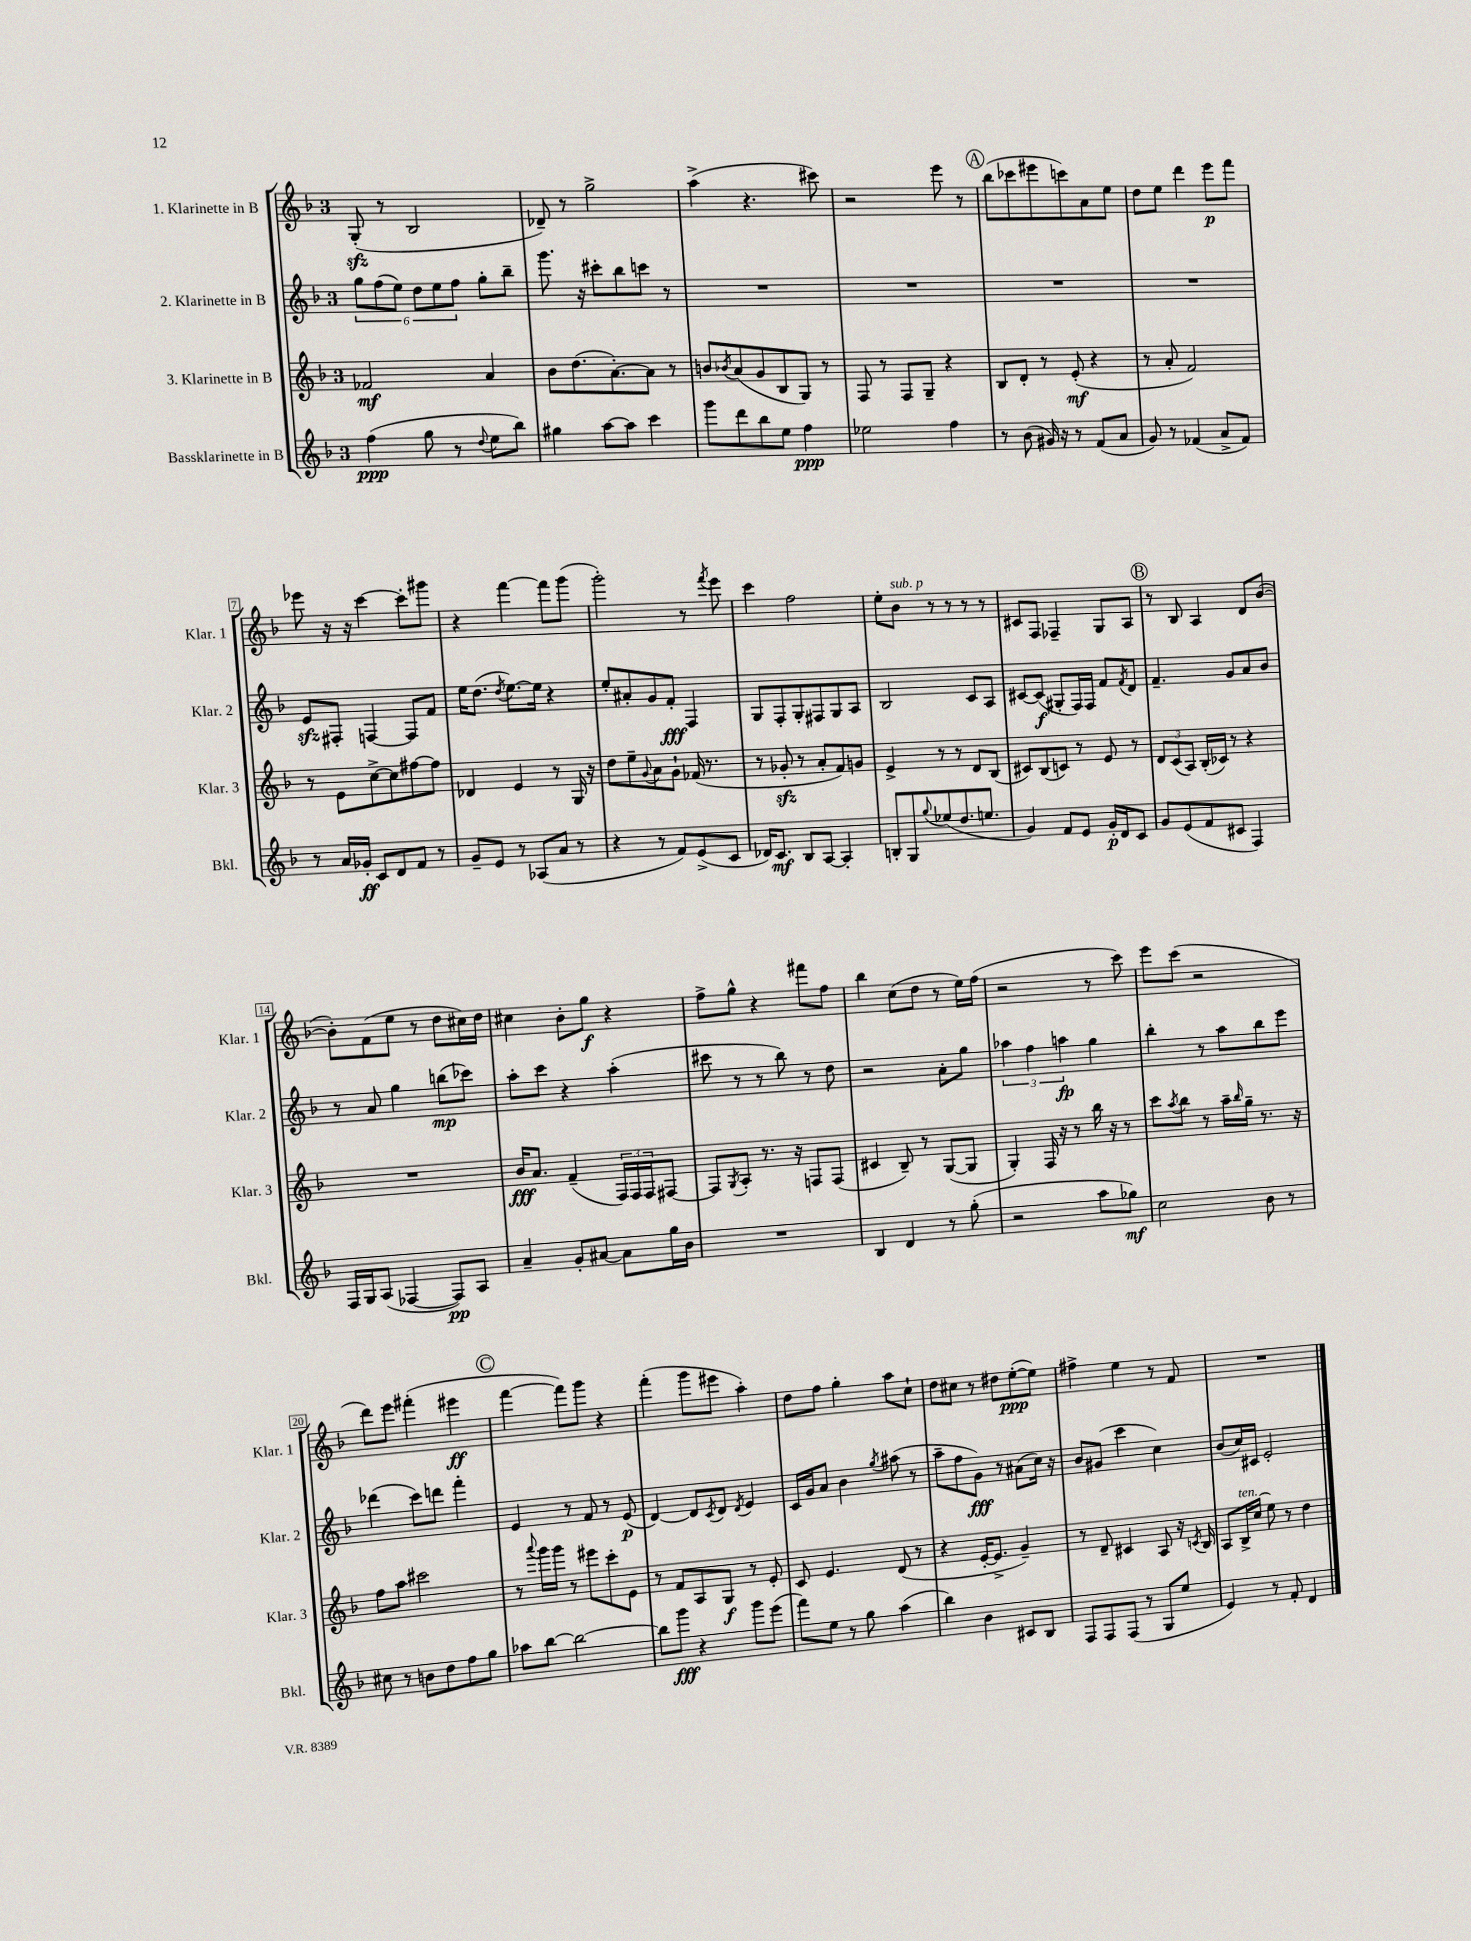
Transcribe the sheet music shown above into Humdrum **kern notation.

**kern	**dynam	**kern	**dynam	**kern	**dynam	**kern	**dynam
*part4	*part4	*part3	*part3	*part2	*part2	*part1	*part1
*staff4	*staff4	*staff3	*staff3	*staff2	*staff2	*staff1	*staff1
*I"Bassklarinette in B	*	*I"3. Klarinette in B	*	*I"2. Klarinette in B	*	*I"1. Klarinette in B	*
*I'Bkl.	*	*I'Klar. 3	*	*I'Klar. 2	*	*I'Klar. 1	*
*clefG2	*	*clefG2	*	*clefG2	*	*clefG2	*
*k[b-]	*	*k[b-]	*	*k[b-]	*	*k[b-]	*
*M3/4	*	*M3/4	*	*M3/4	*	*M3/4	*
=1	=1	=1	=1	=1	=1	=1	=1
(4ff\	ppp	2f-X/	mf	12gg\L	.	(8Gzz'/	.
.	.	.	.	(12ff\	.	.	.
.	.	.	.	.	.	8r	.
.	.	.	.	12ee\J)	.	.	.
8gg\	.	.	.	12dd\L	.	2B-/	.
.	.	.	.	12ee\	.	.	.
8r	.	.	.	.	.	.	.
.	.	.	.	12ff\J	.	.	.
8qqdd/	.	.	.	.	.	.	.
8ee\L	.	4a/	.	8gg'\L	.	.	.
8bb-\J)	.	.	.	8bb-~\J	.	.	.
=2	=2	=2	=2	=2	=2	=2	=2
4gg#X\	.	8b-\L	.	8.ggg\	.	8d-X~/)	.
.	.	(8.dd\	.	.	.	8r	.
.	.	.	.	16r	.	.	.
[8aa\L	.	.	.	8ccc#X'\L	.	2gg^\	.
.	.	[8.a'\)	.	.	.	.	.
8aa\J]	.	.	.	8bb-\	.	.	.
4ccc\	.	8a\J]	.	8cccn\J	.	.	.
.	.	8r	.	8r	.	.	.
=3	=3	=3	=3	=3	=3	=3	=3
8ggg\L	.	8bn/L	.	2.r	.	(4aa^\	.
.	.	8qb-X/	.	.	.	.	.
8ddd\	.	(8a/	.	.	.	.	.
8bb-\	.	8g/	.	.	.	4.r	.
8ee\J	.	8B-/	.	.	.	.	.
4ff\	ppp	8G/J)	.	.	.	.	.
.	.	8r	.	.	.	8ccc#X\)	.
=4	=4	=4	=4	=4	=4	=4	=4
2ee-X\	.	8F/	.	2.r	.	2r	.
.	.	8r	.	.	.	.	.
.	.	8F/L	.	.	.	.	.
.	.	8G~/J	.	.	.	.	.
4ff\	.	4r	.	.	.	8eee\	.
.	.	.	.	.	.	8r	.
!!LO:REH:place=s1:t=A
=5	=5	=5	=5	=5	=5	=5	=5
8r	.	8B-/L	.	2.r	.	(8bb-\L	.
(8b-\	.	8d'/J	.	.	.	8ccc-X\	.
16g#X/)	.	8r	.	.	.	8eee#X\	.
16r	.	.	.	.	.	.	.
8r	.	(8e'/	mf	.	.	8cccn\)	.
(8f/L	.	4r	.	.	.	8a\	.
8a/J	.	.	.	.	.	8ee\J	.
=6	=6	=6	=6	=6	=6	=6	=6
8g/)	.	8r	.	2.r	.	8dd\L	.
8r	.	8a'/	.	.	.	8ee\J	.
(4f-X/	.	2f/)	.	.	.	4ddd\	.
8a^/L	.	.	.	.	.	8eee\L	p
8f-/J)	.	.	.	.	.	8fff\J	.
!!LO:LB:g=z
=7	=7	=7	=7	=7	=7	=7	=7
8r	.	8r	.	8ezz/L	.	8eee-X\	.
16a/LL	.	8e\L	.	8F#X'/J	.	16r	.
16g-X'/JJ	ff	.	.	.	.	16r	.
8c/L	.	[8cc^\	.	[4Fn/	.	[4ccc\	.
8d/	.	8cc\]	.	.	.	.	.
8f/J	.	[8ff#X\	.	8F/L]	.	8ccc'\L]	.
8r	.	8ff#\J]	.	8f/J	.	8ggg#X\J	.
=8	=8	=8	=8	=8	=8	=8	=8
8g~/L	.	4d-X/	.	16ee\KL	.	4r	.
.	.	.	.	(8.dd\J	.	.	.
8e/J	.	.	.	.	.	.	.
.	.	.	.	8qdd/	.	.	.
8r	.	4e/	.	[8.ee\L)	.	[4fff\	.
(8A-X/L	.	.	.	.	.	.	.
.	.	.	.	16ee\Jk]	.	.	.
8a/J	.	8r	.	4r	.	8fff\L]	.
8r	.	16G/	.	.	.	(8ggg\J	.
.	.	16r	.	.	.	.	.
=9	=9	=9	=9	=9	=9	=9	=9
4r	.	8dd\L	.	8ee'/L	.	2ggg'\)	.
.	.	8ee~\	.	8a#X'/	.	.	.
.	.	8qqg/	.	.	.	.	.
8r	.	8a\	.	8g/	.	.	.
8f/L)	.	8g`\J	.	8f'/J	fff	.	.
(8e^/	.	(16f-X/	.	4F/	.	8r	.
.	.	8.r	.	.	.	.	.
.	.	.	.	.	.	8qfff/	.
8c/J	.	.	.	.	.	8eee\	.
=10	=10	=10	=10	=10	=10	=10	=10
16d-X/KL)	.	8r	.	8G/L	.	4ccc\	.
8.c/J	mf	.	.	.	.	.	.
.	.	8g-Xzz'/	.	8F'/	.	.	.
8B-/L	.	8r	.	8G'/	.	2ff\	.
[8A/J	.	8a'/L	.	8F#X/	.	.	.
4A'/]	.	8f/)	.	8G/	.	.	.
.	.	8gn/J	.	8A/J	.	.	.
=11	=11	=11	=11	=11	=11	=11	=11
8Bn'/L	.	4e^/	.	2B-/	.	8ee'\L	.
!	!	!	!	!	!	!LO:TX:a:i:t=sub. p	!
8G/	.	.	.	.	.	8b-\J	.
8qqgg/	.	.	.	.	.	.	.
(8ee-X/	.	8r	.	.	.	8r	.
8.dd/	.	8r	.	.	.	8r	.
.	.	8d/L	.	8c/L	.	8r	.
8.een/J	.	.	.	.	.	.	.
.	.	(8B-/J	.	8A/J	.	8r	.
=12	=12	=12	=12	=12	=12	=12	=12
4g/)	.	8c#X/L)	.	[8c#X/L	.	8c#X/L	.
.	.	(8B-/	.	(8c#/J]	f	8F/J	.
8f/L	.	8cn/J)	.	8G#X'/L	.	4F-X~/	.
8e/J	.	8r	.	16F/L)	.	.	.
.	.	.	.	16F/JJ	.	.	.
16g'/LL	p	8e/	.	8f/L	.	8G/L	.
16d/J	.	.	.	.	.	.	.
.	.	.	.	8qf/	.	.	.
8c/J	.	8r	.	8d/J	.	8A/J	.
!!LO:REH:place=s1:t=B
=13	=13	=13	=13	=13	=13	=13	=13
8g/L	.	12d/L	.	4.f~/	.	8r	.
.	.	(12c/	.	.	.	.	.
(8e/	.	.	.	.	.	8B-/	.
.	.	12A/J)	.	.	.	.	.
8f/	.	(16B-'/LL	.	.	.	4A/	.
.	.	16c-X/JJ)	.	.	.	.	.
8c#X/J	.	8r	.	8g/L	.	.	.
4F/)	.	4r	.	8a/	.	8d/L	.
.	.	.	.	8b-/J	.	([8b-/J	.
!!LO:LB:g=z
=14	=14	=14	=14	=14	=14	=14	=14
16F/LL	.	2.r	.	8r	.	8b-'\L])	.
16G/J	.	.	.	.	.	.	.
(8A/J	.	.	.	8a/	.	(8f\	.
[4F-X/	.	.	.	4gg\	.	8ee\J	.
.	.	.	.	.	.	8r	.
8F-/L])	pp	.	.	(8bbn\L	mp	8dd\L	.
8A/J	.	.	.	8ccc-X\J)	.	16cc#X\L)	.
.	.	.	.	.	.	16dd\JJ	.
=15	=15	=15	=15	=15	=15	=15	=15
4a~/	.	16b-/KL	fff	8aa'\L	.	4cc#X\	.
.	.	8.a/J	.	.	.	.	.
.	.	.	.	8ccc\J	.	.	.
8g'/L	.	(4f~/	.	4r	.	8b-'\L	.
[8a#X/J	.	.	.	.	.	8gg\J	f
8a#\L]	.	24F/LL)	.	(4aa'\	.	4r	.
.	.	24F/	.	.	.	.	.
.	.	24F/J	.	.	.	.	.
16gg\L	.	[8F#X/J	.	.	.	.	.
16b-\JJ	.	.	.	.	.	.	.
=16	=16	=16	=16	=16	=16	=16	=16
2.r	.	8F#/L]	.	8ccc#X\	.	8ff^\L	.
.	.	8qG/	.	.	.	.	.
.	.	8A'/J	.	8r	.	8gg^^\J	.
.	.	8.r	.	8r	.	4r	.
.	.	.	.	8bb-\)	.	.	.
.	.	16r	.	.	.	.	.
.	.	8Fn/L	.	8r	.	8fff#X\L	.
.	.	(8F/J	.	8dd\	.	8ff\J	.
=17	=17	=17	=17	=17	=17	=17	=17
4B-/	.	4c#X/	.	2r	.	4bb-\	.
4d/	.	8B-~/)	.	.	.	(8cc\L	.
.	.	8r	.	.	.	8dd\J	.
8r	.	([8G/L	.	8a'\L	.	8r	.
(8gg'\	.	8G/J]	.	8gg\J	.	16ee\LL)	.
.	.	.	.	.	.	(16ff\JJ	.
=18	=18	=18	=18	=18	=18	=18	=18
2r	.	4G'/)	.	6aa-X\	.	2r	.
.	.	.	.	6ff\	.	.	.
.	.	16F/	.	.	.	.	.
.	.	16r	.	.	.	.	.
.	.	.	.	6aan\	fp	.	.
.	.	8r	.	.	.	.	.
8aa\L	.	16bb-\	.	4gg\	.	8r	.
.	.	16r	.	.	.	.	.
8gg-X\J)	mf	8r	.	.	.	8ccc\)	.
=19	=19	=19	=19	=19	=19	=19	=19
2cc\	.	8ccc\L	.	4bb-'\	.	8eee\L	.
.	.	8qaa/	.	.	.	.	.
.	.	8bb-\J	.	.	.	(8ccc\J	.
.	.	8r	.	8r	.	2r	.
.	.	16aa~\LL	.	8aa\L	.	.	.
.	.	16qqbb-/	.	.	.	.	.
.	.	16gg~\JJ	.	.	.	.	.
8b-\	.	8.r	.	8bb-\	.	.	.
8r	.	.	.	8eee\J	.	.	.
.	.	16r	.	.	.	.	.
!!LO:LB:g=z
=20	=20	=20	=20	=20	=20	=20	=20
8cc#X\	.	8ff\L	.	(4ddd-X\	.	8ddd\L)	.
8r	.	8aa\J	.	.	.	8eee\J	.
8bn\L	.	2ccc#X\	.	8ccc\L)	.	(4fff#X'\	.
8dd\	.	.	.	8dddn\J	.	.	.
8ff\	.	.	.	4fff'\	.	4eee#X\	ff
8gg\J	.	.	.	.	.	.	.
!!LO:REH:place=s1:t=C
=21	=21	=21	=21	=21	=21	=21	=21
8aa-X\L	.	8r	.	4e/	.	[4fff\	.
.	.	8qqaaa/	.	.	.	.	.
[8bb-\J	.	16ggg\LL	.	.	.	.	.
.	.	16ggg\JJ	.	.	.	.	.
2bb-\_	.	8r	.	8r	.	8fff\L])	.
.	.	8eee#X\L	.	8f/	.	8ggg\J	.
.	.	8ccc'\	.	8r	.	4r	.
.	.	8e\J	.	(8e/	p	.	.
=22	=22	=22	=22	=22	=22	=22	=22
8bb-\L]	.	8r	.	[4d/)	.	(4fff'\	.
8ggg\J	fff	8f/L	.	.	.	.	.
4r	.	8A/	.	8d/L]	.	8ggg\L	.
.	.	.	.	8qc/	.	.	.
.	.	8G/J	f	8d/J	.	8eee#X\J	.
.	.	.	.	8qd/	.	.	.
8ggg\L	.	8r	.	4e/	.	4aa'\)	.
(8eee\J	.	8e'/	.	.	.	.	.
=23	=23	=23	=23	=23	=23	=23	=23
8fff\L)	.	8c/	.	16c/LL	.	8dd\L	.
.	.	.	.	16g/J	.	.	.
8ee\J	.	4.e/	.	8a/J	.	8ff\J	.
8r	.	.	.	4b-\	.	4gg'\	.
8gg\	.	.	.	.	.	.	.
.	.	.	.	8qgg/	.	.	.
(4aa\	.	(8d/	.	(8aa#X\	.	8aa\L	.
.	.	8r	.	8r	.	8cc`\J	.
=24	=24	=24	=24	=24	=24	=24	=24
4bb-\)	.	4r	.	8aa~\L	.	8dd\L	.
.	.	.	.	8ff\	.	8cc#X\J	.
4b-\	.	[16e'/KL	.	8g\J)	fff	8r	.
.	.	8.e^/J]	.	.	.	.	.
.	.	.	.	8r	.	8dd#X\L	.
8c#X/L	.	4g~/)	.	(8a#X\L	.	([8ee'\	ppp
8B-/J	.	.	.	16cc\Jk)	.	8ee\J])	.
.	.	.	.	16r	.	.	.
=25	=25	=25	=25	=25	=25	=25	=25
8F/L	.	8r	.	8b-/L	.	4ff#X^\	.
8F/	.	8d~/	.	(8g#X/J	.	.	.
(8F/J	.	4c#X/	.	4ccc\	.	4ee\	.
8r	.	.	.	.	.	.	.
8G/L	.	8A/	.	4cc\)	.	8r	.
8ee/J	.	16r	.	.	.	8f/	.
.	.	8qcn/	.	.	.	.	.
.	.	16B-/	.	.	.	.	.
=26	=26	=26	=26	=26	=26	=26	=26
4e/)	.	8A/L	.	(8b-/L	.	2.r	.
!	!	!LO:TX:a:i:t=ten.	!	!	!	!	!
.	.	16B-^/L	.	16cc/L)	.	.	.
.	.	(16cc/JJ	.	16c#X/JJ	.	.	.
8r	.	8ee\)	.	2e'/	.	.	.
8f'/	.	8r	.	.	.	.	.
4d/	.	4dd\	.	.	.	.	.
==	==	==	==	==	==	==	==
*-	*-	*-	*-	*-	*-	*-	*-
